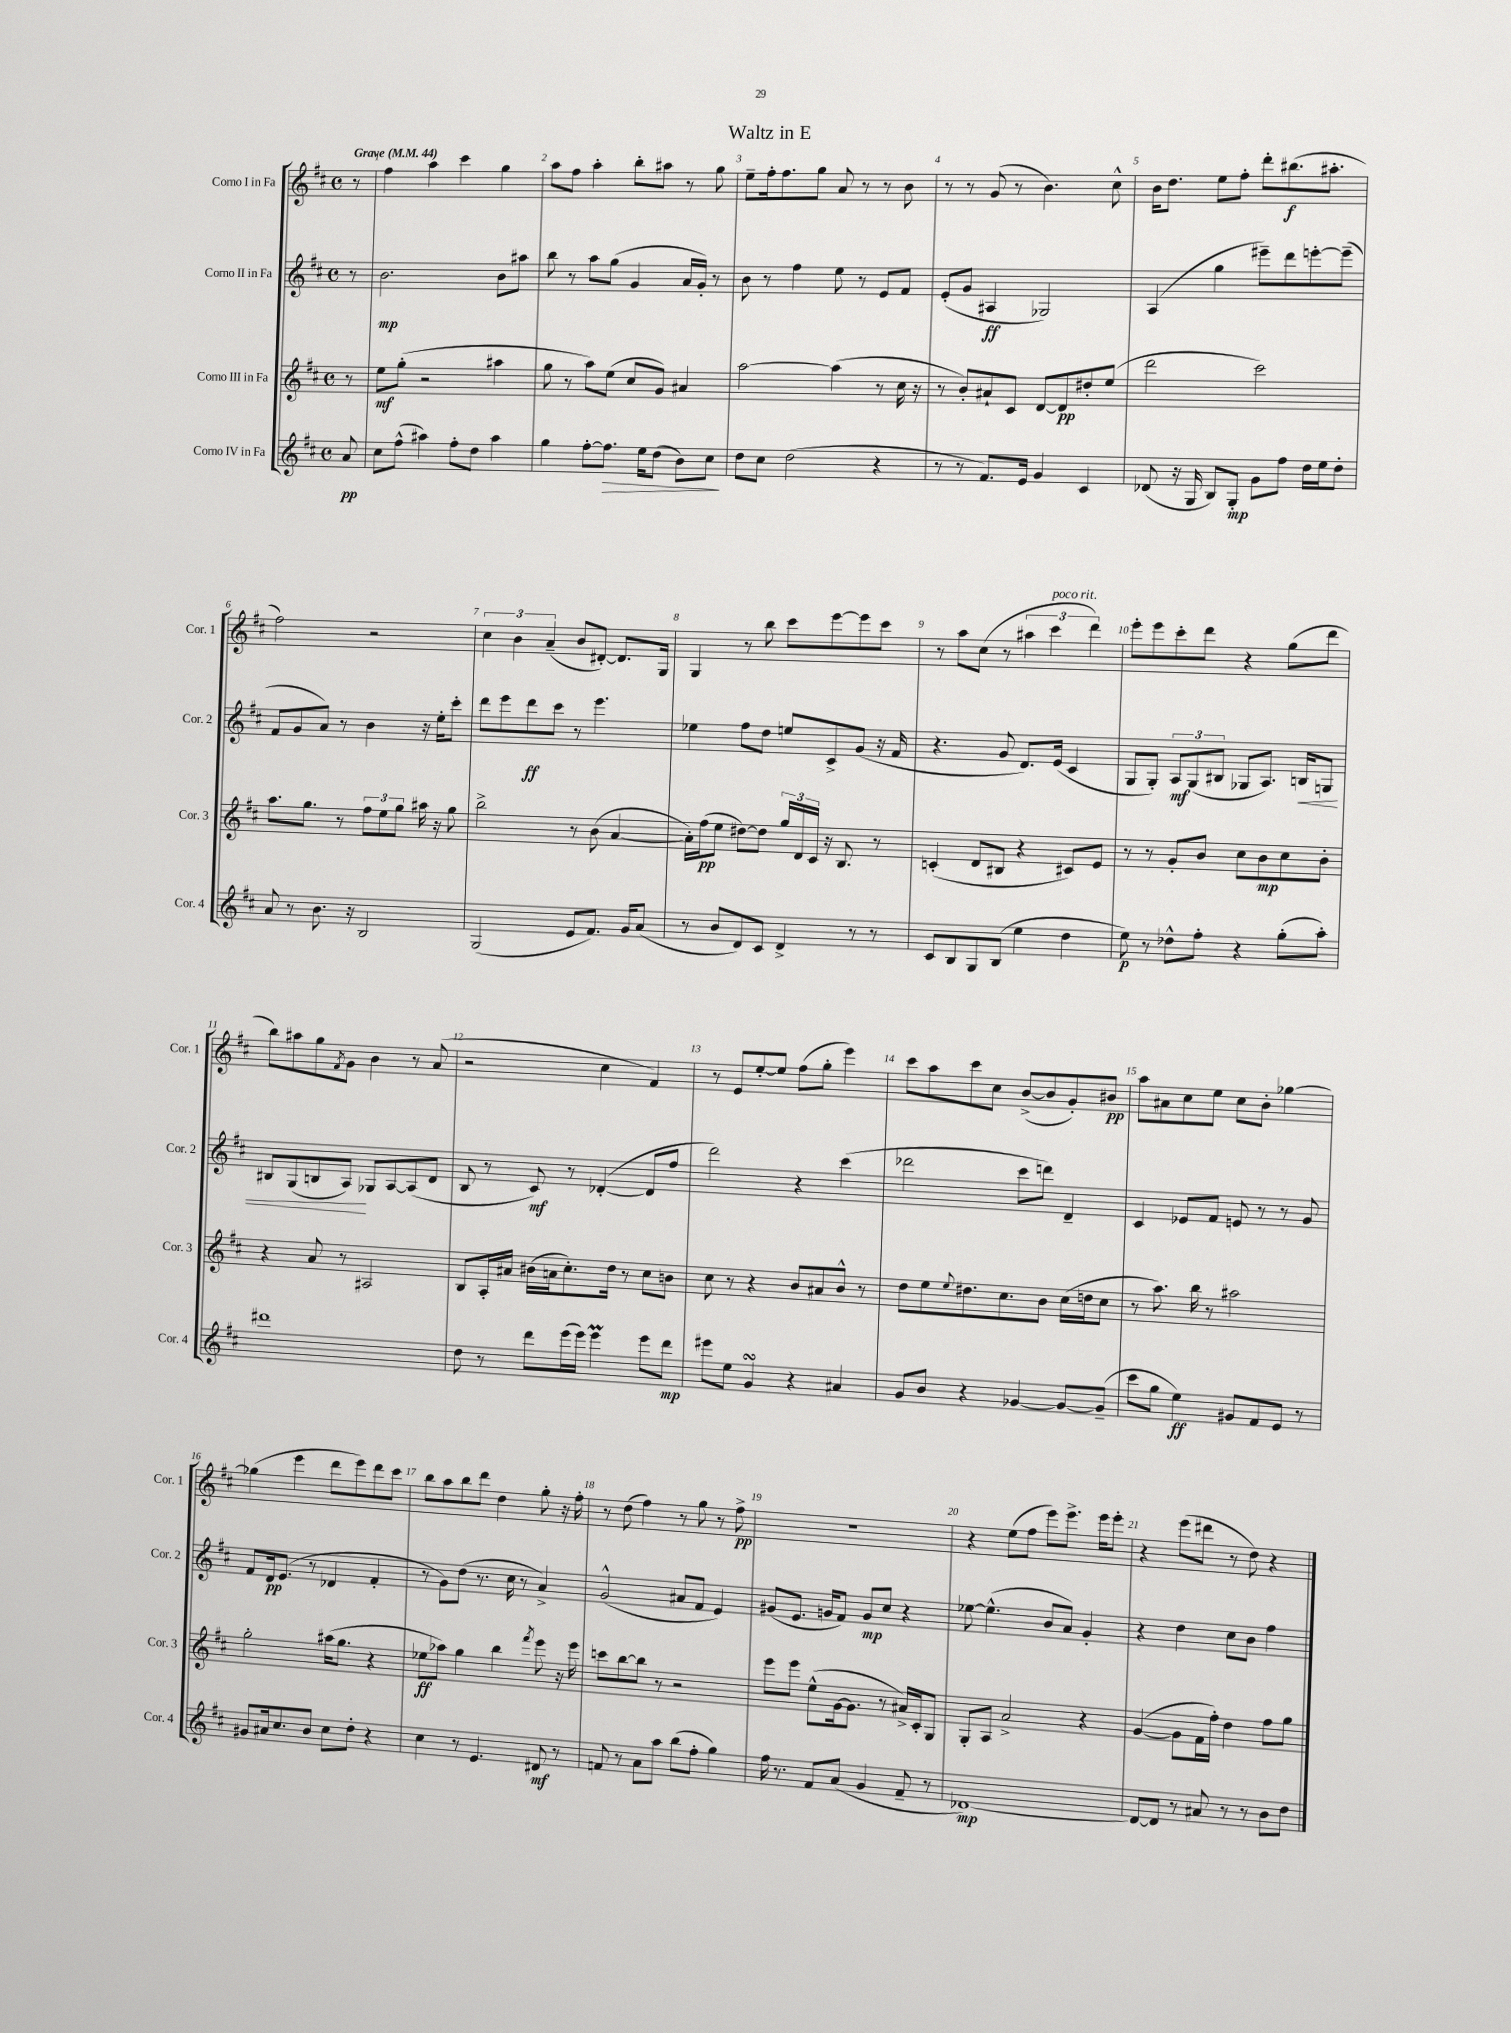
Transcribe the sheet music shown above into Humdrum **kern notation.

**kern	**kern	**kern	**kern
*staff4	*staff3	*staff2	*staff1
*clefG2	*clefG2	*clefG2	*clefG2
*k[f#c#]	*k[f#c#]	*k[f#c#]	*k[f#c#]
*M4/4	*M4/4	*M4/4	*M4/4
*met(c)	*met(c)	*met(c)	*met(c)
*MM44	*MM44	*MM44	*MM44
8a/	8r	8r	8r
=	=	=	=
8cc#\L	8ee\L	2.b\	4ff#\
(8ff#^^\J	(8gg'\J	.	.
4aa#\)	2r	.	4aa\
8ff#'\L	.	.	4ccc#\
8dd\J	.	.	.
4aa#\	4aa#\	8b\L	4gg\
.	.	8aa#\J	.
=	=	=	=
4gg\	8gg\	8bb\	8aa\L
.	8r	8r	8ff#\J
[8ff#'\L	8aa\L)	8aa\L	4aa'\
8.ff#\]J	(8ee\J	(8gg\J	.
.	8cc#/L	4g/	8bb'\L
16ee\LK	.	.	.
(8dd\J	8g/J)	.	8aa#\J
8b\L)	4a#/	16a/LL	8r
.	.	16g'/JJ)	.
8cc#\J	.	8r	8gg\
=	=	=	=
8dd\L	[2aa\	8b\	8ee~\L
8cc#\J	.	8r	16ff#'\k
.	.	.	8.ff#\
(2dd\	.	4ff#\	.
.	.	.	8gg\J
.	(4aa\]	8ee\	8a/
.	.	8r	8r
4r	8r	8e/L	8r
.	16cc#\	8f#/J	8b\
.	16r	.	.
=	=	=	=
8r	8r	(8e'/L	8r
8r	8b'/L)	8g/J	8r
8.f#/L)	8a#`/	4A#/	(8g/
.	8c#/J	.	8r
16e/Jk	.	.	.
4g/	[8d/L	2G-/)	4.b\)
.	8d/]	.	.
4c#/	8dd#'/	.	.
.	(8ee/J	.	8cc#^^\
=	=	=	=
(8d-/	2ddd\	(4A/	16b\LK
.	.	.	8.dd\J
16r	.	.	.
16G/	.	.	.
8B/L)	.	4gg\	8ee\L
8G'/J	.	.	8ff#'\J
8g\L	2ccc#\)	8eee#~\L)	8ddd'\L
8ff#\J	.	8ddd\	(8.bb#\
16dd\LL	.	[8eee'\	.
16ee\J	.	.	8.aa#'\J
8dd'\J	.	(8eee~\]J	.
=	=	=	=
8a/	8.aa\L	8f#/L	2ff#\)
8r	.	8g/	.
.	8.gg\J	.	.
8.b\	.	8a/J)	.
.	8r	8r	.
16r	.	.	.
2B/	12ff#\L	4b\	2r
.	12ee\	.	.
.	12gg\J	.	.
.	16aa#\	16r	.
.	16r	16ee'\LK	.
.	8gg\	8ccc#'\J	.
=	=	=	=
(2G/	2bb^\	8ddd\L	6cc#\
.	.	8eee\	.
.	.	.	6b\
.	.	8ddd\	.
.	.	.	(6a~/
.	.	8ccc#\J	.
8e/L	8r	8r	8b/L
8.f#/J)	(8b\	4.eee\	[8d#'/J)
.	[4a/	.	8.d#/]L
16g/LK	.	.	.
(8a/J	.	.	.
.	.	.	16G/Jk
=	=	=	=
8r	16a'\]LL)	4ee-\	4G/
.	(16ff#\J	.	.
8b/L	8ee\J	.	.
8d/)	[8dd#\L)	8ff#\L	8r
8c#/J	8dd#\]J	8dd\J	8bb\
4d^/	24gg/LL	8ee/L	8ccc#\L
.	24d/	.	.
.	24c#/JJ	.	.
.	16r	8c#^/	[8eee\
.	8.B/	.	.
8r	.	(8g/J	8eee\]
8r	8r	16r	8ccc#\J
.	.	16f#/	.
=	=	=	=
8c#/L	(4c'/	4.r	8r
8B/	.	.	8aa\L
8G/	8d/L	.	(8cc#\J
(8B/J	8B#/J	8g/	8r
4ee\	4r	8.d/L)	6aa#\
.	.	.	6ccc#\
.	.	(16e/Jk	.
4dd\	8c#/L)	4c#/	.
.	.	.	6ddd\)
.	8e/J	.	.
=	=	=	=
8ee\)	8r	8G/L	8eee'\L
8r	8r	8G'/J)	8eee\
8dd-^^\L	8g'/L	12A/L	8ccc#'\
.	.	(12G/	.
8ff#'\J	8b/J	.	8ddd\J
.	.	12B#/J	.
4r	8cc#\L	8G-/L	4r
.	8b\	8.A/J)	.
(8gg'\L	8cc#\	.	(8gg\L
.	.	16B/LK	.
8aa'\J)	8b'\J	8G/J	8ddd\J
=	=	=	=
1ddd#	4r	8B#/L	8bb\L)
.	.	(8G/	8aa#\
.	8a/	8B/	8gg\
.	.	.	8qf#/
.	8r	8A/J)	8g\J
.	2A#/	8G-/L	4b\
.	.	[8A/	.
.	.	(8A/]	8r
.	.	8d/J	(8a/
=	=	=	=
8dd\	8B/L	8B/	2r
8r	16A'/L	8r	.
.	16a#/JJ	.	.
8ddd\L	(16b#\LL	8c#/)	.
.	16a\J	.	.
(16eee\L	8.cc#'\)	8r	.
16eee\JJ)	.	.	.
4eee\	.	([4d-'/	4cc#\
.	16dd\Jk	.	.
.	8r	.	.
8eee\L	8cc#\L	8d-/]L	4f#/)
8ddd\J	8b\J	8ff#/J	.
=	=	=	=
8eee#\L	8cc#\	2ddd\)	8r
8ee\J	8r	.	8e/L
4g/	4r	.	[8ee'/
.	.	.	8ee/]J
4r	8b/L	4r	(8ff#\L
.	8a#/	.	8gg'\J
4a#/	8b^^/J	(4ccc#\	4eee\)
.	8r	.	.
=	=	=	=
8g/L	8dd\L	2ddd-\	8ccc#\L
8b/J	8ee\	.	8aa\
.	8qqee/	.	.
4r	8.dd#\	.	8ccc#\
.	.	.	8cc#\J
.	8.cc#\	.	.
[4g-/	.	8ccc#\L	([8b^/L
.	8b\J	8ddd\J)	8b/]
8g-/_L	(16cc#\LL	4d~/	8g'/)
.	16dd\J	.	.
(8g-~/]J	8cc#\J	.	8b#/J
=	=	=	=
8ccc#\L	8r	4c#/	8aa\L
8gg\J	8.aa\)	.	8a#\
4ee\)	.	8e-/L	8cc#\
.	16bb\	.	.
.	8r	8f#/J	8ee\J
8g#/L	2aa#\	8e/	8cc#\L
8f#/	.	8r	8b'\J
8e/J	.	8r	[4gg-\
8r	.	8g/	.
=	=	=	=
8g#/L	2gg'\	8f#/L	(4gg-\]
16a#/k	.	16d/k	.
8.cc#/	.	(8.e/J	.
.	.	.	4eee\
8b/J	.	8r	.
8cc#\L	(16aa#\LK	4d-/	8ddd\L
.	8.gg\J	.	.
8dd'\J	.	.	8eee\)
4r	4r	4f#'/	8ddd\
.	.	.	8ccc#\J
=	=	=	=
4cc#\	8ee-\L	8r	8bb\L
.	8aa-\J)	8g\L)	8aa\
8r	4gg\	(8dd\J	8bb\
4.e/	.	8.r	8ddd\J
.	4bb\	.	4dd\
.	.	16cc#\	.
.	.	8r	.
.	8qfff#/	.	.
8d#/	8eee\	4a^/)	8gg'\
8r	16r	.	16r
.	16eee\	.	16ff#'\
=	=	=	=
8f/	8ccc\L	(2g^^/	8r
8r	[8bb\	.	(8dd\
8a\L	8bb\]J	.	4ff#\)
8aa\J	8r	.	.
(8bb\L	2r	8a#/L	8r
8ff#'\J	.	8f#/J	8gg\
4gg\)	.	4e/)	8r
.	.	.	8ff#^\
=	=	=	=
16ff#\	8eee\L	(8g#/L	1r
8.r	.	.	.
.	8eee\J	8.e/J	.
8f#/L	(8ee^^\L	.	.
.	.	16g/LK	.
(8a/J	[16g\k	8f#/J)	.
.	8.g\]J	.	.
4g/	.	8g/L	.
.	8r	8cc#/J	.
8f#~/	16a#^/LL)	4r	.
.	16c#'/J	.	.
8r	8G/J	.	.
=	=	=	=
[1d-)	8G'/L	[8ee-\	4r
.	8A/J	(4.ee-^^\]	.
.	2a^/	.	(8ee\L
.	.	.	8ff#\J
.	.	8b/L	8eee\L)
.	.	8a/J)	8.eee^\J
.	4r	4g'/	.
.	.	.	16eee\LK
.	.	.	8eee'\J
=	=	=	=
8d-/_L	([4g/	4r	4r
8d-/]J	.	.	.
8r	8g\]L	4dd\	(8eee\L
8a#/	16f#\L	.	8ddd#\J
.	16ff#'\JJ)	.	.
8r	4dd\	8cc#\L	8r
8r	.	8b\J	8dd\)
8b\L	8ff#\L	4ff#\	4r
8dd\J	8gg\J	.	.
==	==	==	==
*-	*-	*-	*-
